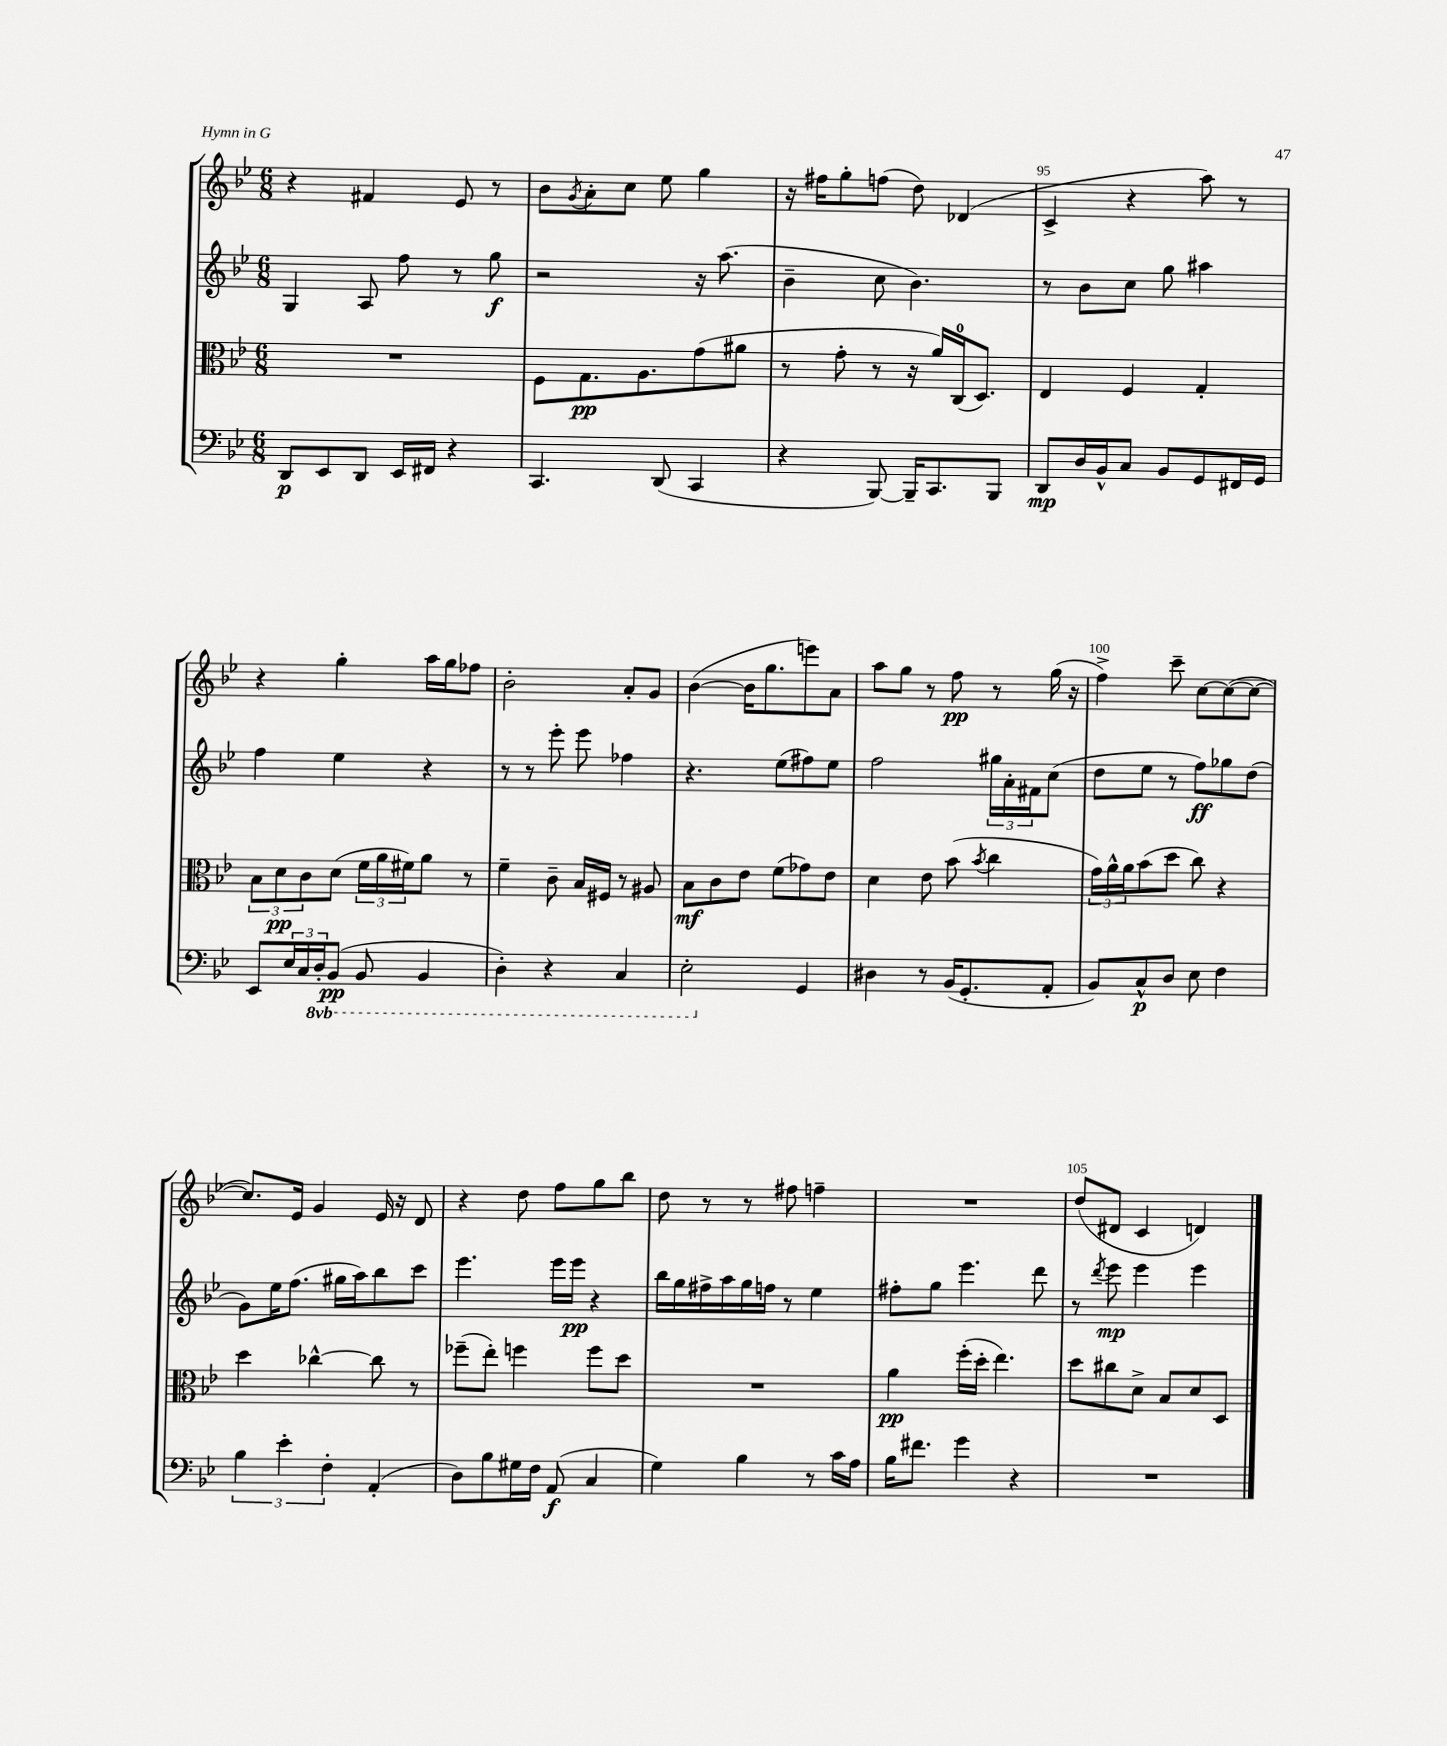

**kern	**kern	**kern	**kern
*staff4	*staff3	*staff2	*staff1
*clefF4	*clefC3	*clefG2	*clefG2
*k[b-e-]	*k[b-e-]	*k[b-e-]	*k[b-e-]
*M6/8	*M6/8	*M6/8	*M6/8
8DD/L	2.r	4G/	4r
8EE-/	.	.	.
8DD/J	.	8A/	4f#/
16EE-/LL	.	8ff\	.
16FF#/JJ	.	.	.
4r	.	8r	8e-/
.	.	8gg\	8r
=	=	=	=
4.CC/	8F\L	2r	8b-\L
.	.	.	8qg/
.	8.G\	.	8a'\
.	.	.	8cc\J
.	8.A\	.	.
(8DD/	.	.	8ee-\
4CC/	(8g\	16r	4gg\
.	.	(8.aa\	.
.	8a#\J	.	.
=	=	=	=
4r	8r	4b-~\	16r
.	.	.	16ff#\LK
.	8g'\	.	8gg'\
[8BBB-/)	8r	8cc\	(8ff\J
16BBB-~/]LK	16r	4.b-\)	8dd\)
8.CC/	16a/LL)	.	.
.	(16C/J	.	(4d-/
.	8.D/J)	.	.
8BBB-/J	.	.	.
=	=	=	=
8DD/L	4E-/	8r	4c^/
16D/L	.	8b-\L	.
16BB-^^/J	.	.	.
8C/J	4F/	8cc\J	4r
8BB-/L	.	8gg\	.
8GG/	4G'/	4aa#\	8aa\)
16FF#/L	.	.	8r
16GG/JJ	.	.	.
=	=	=	=
8EE-/L	12B-\L	4ff\	4r
.	12d\	.	.
24E-/L	.	.	.
24C/	12c\	.	.
24DD'/J	.	.	.
(8BBB-/J	(8d\J	4ee-\	4gg'\
8BBB-/	24f\LL	.	.
.	24a\	.	.
.	24f#\J)	.	.
4BBB-/	8a\J	4r	16aa\LL
.	.	.	16gg\J
.	8r	.	8ff-\J
=	=	=	=
4DD'\)	4f~\	8r	2b-'\
.	.	8r	.
4r	8c~\	8eee-'\	.
.	16B-/LL	8eee-\	.
.	16F#/JJ	.	.
4CC/	8r	4ff-\	8a'/L
.	8A#/	.	8g/J
=	=	=	=
2EE-'\	8B-\L	4.r	([4b-\
.	8c\	.	.
.	8e-\J	.	16b-\]LK
.	.	.	8.gg\
.	(8f\L	(8ee-\L	.
4GG/	8g-\)	8ff#\)	8eee\)
.	8e-\J	8ee-\J	8a\J
=	=	=	=
4D#\	4d\	2ff\	8aa\L
.	.	.	8gg\J
8r	8e-\	.	8r
(16BB-/LK	(8b-\	.	8ff\
8.GG'/	.	.	.
.	8qb-/	.	.
.	4cc\	24gg#\LL	8r
.	.	24a'\	.
.	.	24f#\J	.
8AA'/J	.	(8cc\J	(16gg\
.	.	.	16r
=	=	=	=
8BB-/L)	24g\LL)	8dd\L	4ff^\)
.	24a^^\	.	.
.	24a\J	.	.
8C^^/	(8b-\	8ee-\J	.
8D/J	8dd\J	8r	8ccc~\
8E-\	8cc\)	8ff\L)	[8cc\L
4F\	4r	8gg-\	(8cc\_
.	.	(8dd\J	8cc\_J
=	=	=	=
6B-\	4dd\	8g\L)	8.cc/]L)
.	.	16ee-\K	.
6e-'\	.	.	.
.	.	(8.ff\J	16e-/Jk
.	[4cc-^^\	.	4g/
6F'\	.	.	.
.	.	16gg#\LL	.
.	.	16aa\J)	.
(4AA'/	8cc-\]	8bb-\	16e-/
.	.	.	16r
.	8r	8ccc\J	8d/
=	=	=	=
8D\L)	(8ff-~\L	4.eee-\	4r
8B-\	8ee-'\J)	.	.
16G#\L	4ff\	.	8dd\
16F\JJ	.	.	.
(8AA/	.	16eee-\LL	8ff\L
.	.	16eee-\JJ	.
4C/	8ff\L	4r	8gg\
.	8dd\J	.	8bb-\J
=	=	=	=
4G\)	2.r	16bb-\LL	8dd\
.	.	16gg\	.
.	.	16ff#^\	8r
.	.	16aa\	.
4B-\	.	16gg\	8r
.	.	16ff\JJ	.
.	.	8r	8ff#\
8r	.	4ee-\	4ff~\
16c\LL	.	.	.
16A\JJ	.	.	.
=	=	=	=
16B-\LK	4a\	8ff#'\L	2.r
8.f#\J	.	.	.
.	.	8gg\J	.
4g\	(16ff'\LL	4.eee-\	.
.	16dd'\JJ	.	.
.	4.ee-\)	.	.
4r	.	.	.
.	.	8ddd\	.
=	=	=	=
2.r	8dd\L	8r	(8dd/L
.	.	8qddd/	.
.	8cc#\	8eee-\	8d#/J
.	8d^\J	4eee-\	4c/
.	8B-/L	.	.
.	8d/	4eee-\	4d/)
.	8D/J	.	.
==	==	==	==
*-	*-	*-	*-
